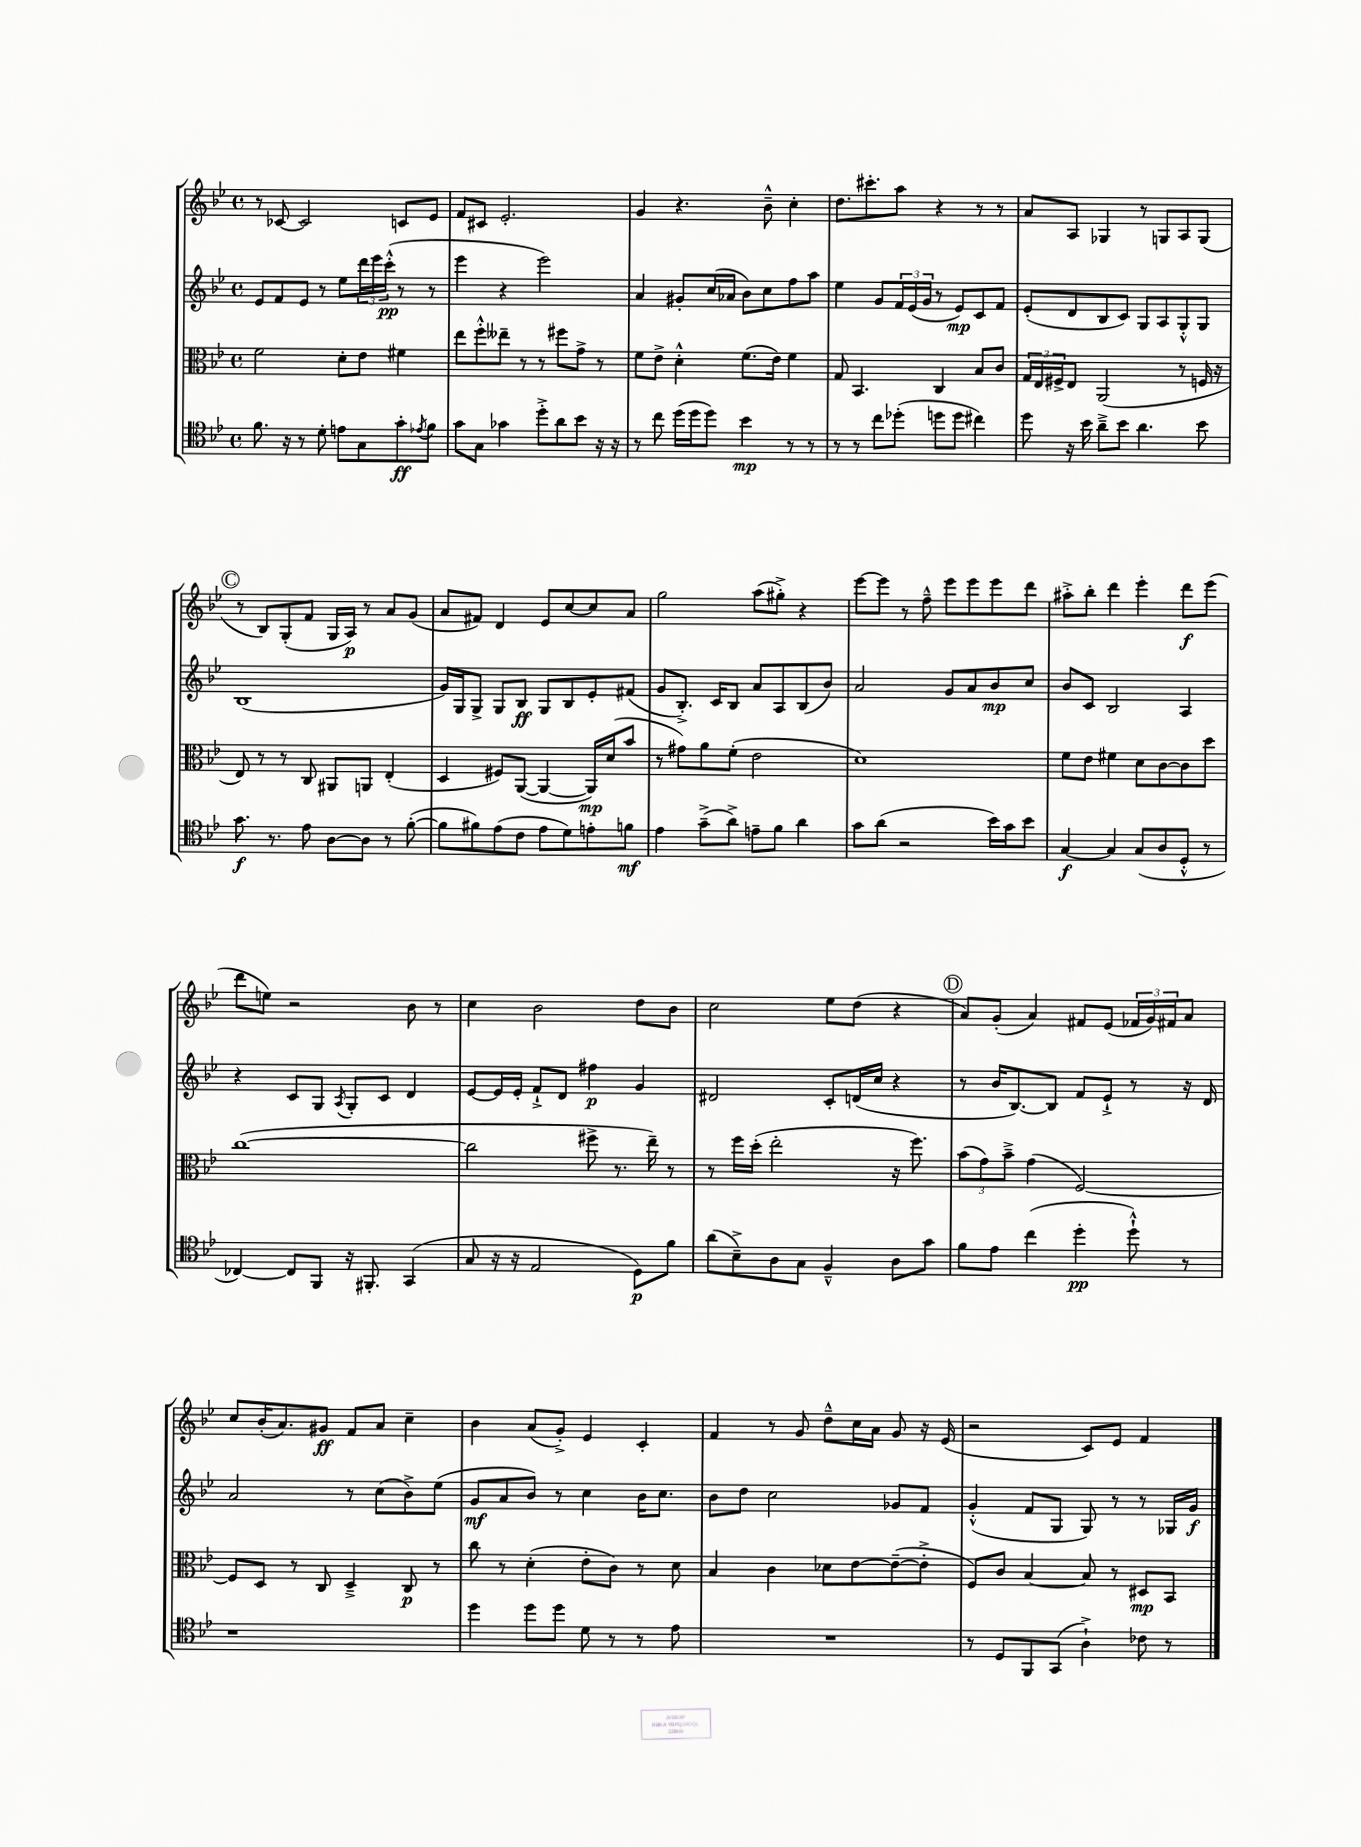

**kern	**kern	**kern	**kern
*staff4	*staff3	*staff2	*staff1
*clefC4	*clefC3	*clefG2	*clefG2
*k[b-e-]	*k[b-e-]	*k[b-e-]	*k[b-e-]
*M4/4	*M4/4	*M4/4	*M4/4
*met(c)	*met(c)	*met(c)	*met(c)
8.f	2f	8e-	8r
.	.	8f	[8c-
16r	.	.	.
8r	.	8e-	2c-]
8d'	.	8r	.
8e	8d'	8ee-	.
8G	8e-	24ddd	.
.	.	24eee-	.
.	.	(24ccc'^^	.
8g'	4f#	8r	8c
8qe-	.	.	.
8f	.	8r	8e-
=	=	=	=
8g	8ee-	4eee-	8f
8G	8ff'^^	.	8c#
4g-	8ee--~	4r	2.e-'
.	8r	.	.
8dd'^	8r	2eee-)	.
8a	8ff#	.	.
8b-	8g^	.	.
16r	8r	.	.
16r	.	.	.
=	=	=	=
8r	8f	4a	4g
8cc	8e-^	.	.
(16dd	4d'^^	8g#'	4.r
16dd	.	.	.
8dd)	.	(16cc	.
.	.	16a-	.
4b-	(8.f	8b-)	.
.	.	8cc	8b-~^^
.	16e-)	.	.
8r	4f	8ff	4cc'
8r	.	8aa	.
=	=	=	=
8r	8G	4ee-	8.dd
8r	4.BB-	.	.
.	.	.	8.ccc#'
8cc	.	8g	.
(8dd-'	.	24f	8aa
.	.	(24e-	.
.	.	24g	.
8dd	4C	8r	4r
8dd	.	8e-)	.
4cc#)	8B-	8c	8r
.	8c	8f	8r
=	=	=	=
8dd	24G	(8e-'	8a
.	24E-	.	.
.	24F#^	.	.
16r	8E-	8d	8A
16b-	.	.	.
8a~^	(2AA	8B-	4G-
8b-	.	8c)	.
4.a	.	8G	8r
.	.	8A	8G
.	8r	8G'^^	8A
8b-	16F	8G	(8G
.	16r	.	.
=	=	=	=
8.g	8E-)	(1B-	8r
.	8r	.	8B-)
8.r	.	.	.
.	8r	.	(8G'
8e-	8C	.	8f
[8A	8AA#	.	16G
.	.	.	16A)
8A]	8AA	.	8r
8r	(4E-'	.	8a
([8f'	.	.	(8g
=	=	=	=
8f]	4D	16g)	8a
.	.	16G	.
8f#)	.	8G^	8f#)
(8e-	8F#)	8G	4d
8c	([8AA	8B-	.
8e-	4AA_	8G	8e-
8d)	.	8B-	[8cc
8e'	16AA])	8e-'	8cc]
.	(16d	.	.
8f	8b-	(8f#	8a
=	=	=	=
4e-	8r	8g	2gg
.	8g#)	8.B-'^)	.
(8g~^	8a	.	.
.	.	16c	.
8a^)	(8f'	8B-	.
8e~	2e-	8a	(8aa
8f	.	8A	8gg#'^)
4a	.	(8B-	4r
.	.	8b-)	.
=	=	=	=
8g	1d)	2a	[8eee-
(8a	.	.	8eee-]
2r	.	.	8r
.	.	.	8ff~^^
.	.	8g	8eee-
.	.	8a	8eee-
16b-)	.	8b-	8eee-
16g	.	.	.
8b-	.	8cc	8ddd
=	=	=	=
[4G	8f	8b-	8aa#'^
.	8e-	8c	8bb-'
4G]	4f#	2B-	4ddd
(8G	8d	.	4eee-'
8A	[8c	.	.
8D'^^	8c]	4A	8ddd
8r	8dd	.	(8eee-
=	=	=	=
[4C-)	([1cc	4r	8ddd
.	.	.	8ee)
8C-]	.	8c	2r
8FF	.	8G	.
.	.	8qA	.
16r	.	8G'	.
8.FF#'	.	.	.
.	.	8c	.
(4GG	.	4d	8b-
.	.	.	8r
=	=	=	=
8G	2cc]	[8e-	4cc
16r	.	16e-]	.
16r	.	16e-'	.
2E-	.	8f`^	2b-
.	.	8d	.
.	8ff#^	4ff#	.
.	8.r	.	.
8D)	.	4g	8dd
.	16ee-~)	.	.
8f	8r	.	8b-
=	=	=	=
(8a	8r	2d#	2cc
8B-~^)	16ff	.	.
.	(16dd'	.	.
8A	2ee-'	.	.
8G	.	.	.
4F~^^	.	8c'	8ee-
.	.	(16d	(8dd
.	.	16cc	.
8A	16r	4r	4r
.	8.ff)	.	.
8g	.	.	.
=	=	=	=
8f	(12b-	8r	8a)
.	12g)	.	.
8e-	.	16b-	(8g'
.	12b-~^	.	.
.	.	[8.B-)	.
(4cc	(4g	.	4a)
.	.	8B-]	.
4dd'	[2F)	8f	8f#
.	.	8e-`^	(8e-
8dd`^^)	.	8r	24f-
.	.	.	24g)
.	.	.	24f#
8r	.	16r	8a
.	.	16d	.
=	=	=	=
1r	8F]	2a	8cc
.	8D	.	(16b-'
.	.	.	8.a)
.	8r	.	.
.	8C	.	8g#
.	4D~^	8r	8f
.	.	(8cc	8a
.	8C	8b-^)	4cc~
.	8r	(8ee-	.
=	=	=	=
4dd	8cc	8g	4b-
.	8r	8a	.
8dd	(4d'	8b-)	(8a
8dd	.	8r	8g'^)
8d	8e-'	4cc	4e-
8r	8c)	.	.
8r	8r	16b-	4c'
.	.	8.cc	.
8e-	8d	.	.
=	=	=	=
1r	4B-	8b-	4f
.	.	8dd	.
.	4c	2cc	8r
.	.	.	8g
.	8d-	.	8dd~^^
.	[8e-	.	16cc
.	.	.	16a
.	(8e-~_	8g-	8g
.	8e-'^]	8f	16r
.	.	.	(16e-
=	=	=	=
8r	8F)	(4g'^^	2r
8D	8c	.	.
8FF	[4B-	8f	.
(8GG	.	8G	.
4A`^)	8B-]	8G)	8c)
.	8r	8r	8e-
8c-	8D#	8r	4f
8r	8BB-	16G-	.
.	.	16g	.
==	==	==	==
*-	*-	*-	*-
